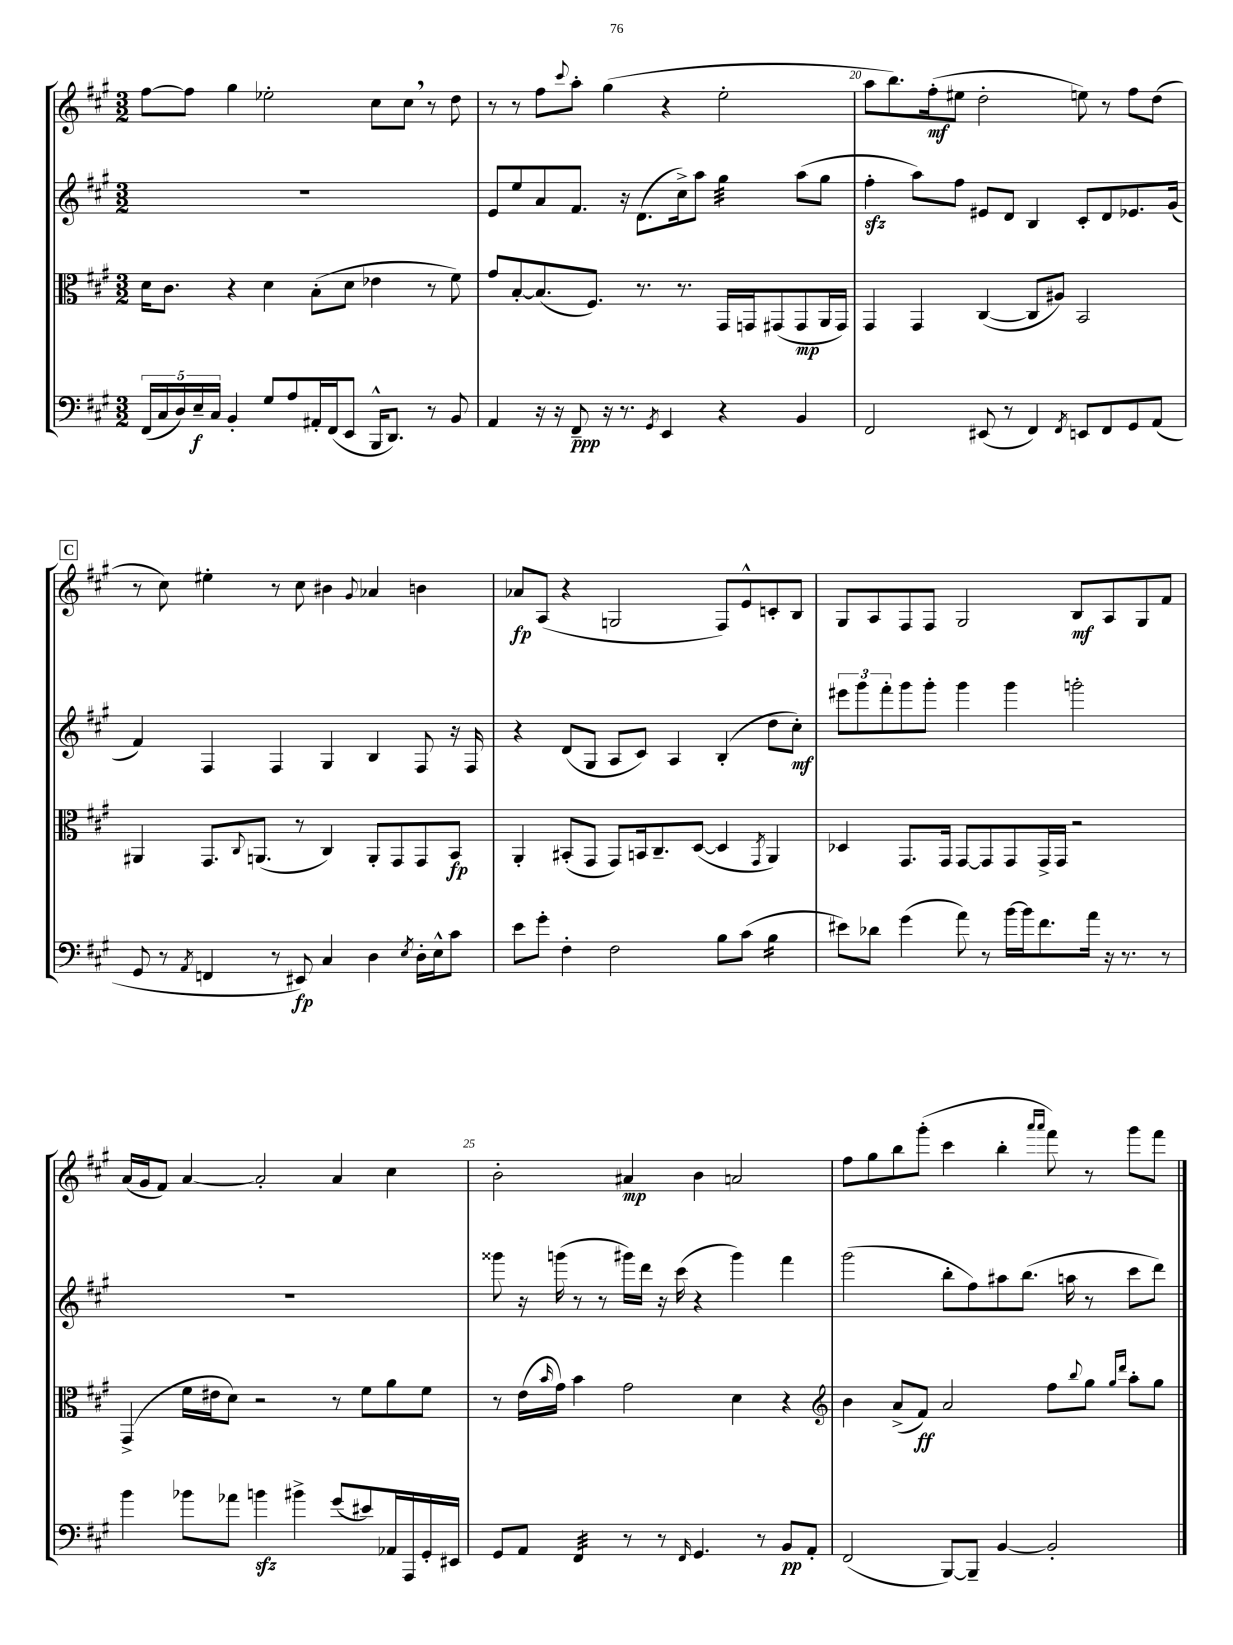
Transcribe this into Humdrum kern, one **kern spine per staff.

**kern	**dynam	**kern	**dynam	**kern	**dynam	**kern	**dynam
*part4	*part4	*part3	*part3	*part2	*part2	*part1	*part1
*staff4	*staff4	*staff3	*staff3	*staff2	*staff2	*staff1	*staff1
*clefF4	*	*clefC3	*	*clefG2	*	*clefG2	*
*k[f#c#g#]	*	*k[f#c#g#]	*	*k[f#c#g#]	*	*k[f#c#g#]	*
*M3/2	*	*M3/2	*	*M3/2	*	*M3/2	*
=18	=18	=18	=18	=18	=18	=18	=18
(20FF#/LL	.	16d\KL	.	1.r	.	[8ff#\L	.
20C#/	.	.	.	.	.	.	.
.	.	8.c#\J	.	.	.	.	.
20D/)	.	.	.	.	.	.	.
.	.	.	.	.	.	8ff#\J]	.
20E~/	f	.	.	.	.	.	.
20C#/JJ	.	.	.	.	.	.	.
4BB'/	.	4r	.	.	.	4gg#\	.
8G#/L	.	4d\	.	.	.	2ee-X'\	.
8A/	.	.	.	.	.	.	.
16AA#X'/L	.	(8B'\L	.	.	.	.	.
(16FF#/J	.	.	.	.	.	.	.
8EE/J	.	8d\J	.	.	.	.	.
16BBB^^/KL	.	4e-X\	.	.	.	8cc#\L	.
8.DD/J)	.	.	.	.	.	.	.
.	.	.	.	.	.	8cc#,\J	.
8r	.	8r	.	.	.	8r	.
8BB/	.	8f#\)	.	.	.	8dd\	.
=19	=19	=19	=19	=19	=19	=19	=19
4AA/	.	8g#/L	.	8e/L	.	8r	.
.	.	[8B'/	.	8ee/	.	8r	.
16r	.	(8.B/]	.	8a/	.	8ff#\L	.
16r	.	.	.	.	.	.	.
.	.	.	.	.	.	8qqccc#/	.
8FF#~/	ppp	.	.	8.f#/J	.	8aa'\J	.
.	.	8.F#/J)	.	.	.	.	.
16r	.	.	.	.	.	(4gg#\	.
8.r	.	.	.	16r	.	.	.
.	.	8.r	.	(8.d\L	.	.	.
8qGG#/	.	.	.	.	.	.	.
4EE/	.	.	.	.	.	4r	.
.	.	8.r	.	16cc#^\k)	.	.	.
.	.	.	.	8aa\J	.	.	.
*	*	*	*	*tremolo	*	*	*
4r	.	16GG#/LL	.	32gg#\LLL	.	2ee'\	.
.	.	.	.	32gg#\	.	.	.
.	.	16GGn/J	.	32gg#\	.	.	.
.	.	.	.	32gg#\	.	.	.
.	.	(8GG#X/	.	32gg#\	.	.	.
.	.	.	.	32gg#\	.	.	.
.	.	.	.	32gg#\	.	.	.
.	.	.	.	32gg#\JJJ	.	.	.
*	*	*	*	*Xtremolo	*	*	*
4BB/	.	8GG#/	mp	(8aa\L	.	.	.
.	.	16AA/L	.	8gg#\J	.	.	.
.	.	16GG#/JJ)	.	.	.	.	.
=20	=20	=20	=20	=20	=20	=20	=20
2FF#/	.	4GG#/	.	4ff#zz'\	.	8aa\L	.
.	.	.	.	.	.	8.bb\)	.
.	.	4GG#/	.	8aa\L)	.	.	.
.	.	.	.	.	.	(16ff#'\k	mf
.	.	.	.	8ff#\J	.	8ee#X\J	.
(8EE#X/	.	([4C#/	.	8e#X/L	.	2dd'\	.
8r	.	.	.	8d/J	.	.	.
4FF#/)	.	8C#/L]	.	4B/	.	.	.
.	.	8A#X/J)	.	.	.	.	.
8qFF#/	.	.	.	.	.	.	.
8EEn/L	.	2BB/	.	8c#'/L	.	8een\)	.
8FF#/	.	.	.	8d/	.	8r	.
8GG#/	.	.	.	8.e-X/	.	8ff#\L	.
(8AA/J	.	.	.	.	.	(8dd\J	.
.	.	.	.	(16g#/Jk	.	.	.
!!LO:LB:g=z
!!LO:REH:place=s1:t=C
=21	=21	=21	=21	=21	=21	=21	=21
8GG#/	.	4AA#X/	.	4f#/)	.	8r	.
8r	.	.	.	.	.	8cc#\)	.
8qAA/	.	.	.	.	.	.	.
4FFn/	.	8.GG#/L	.	4F#/	.	4ee#X'\	.
.	.	8qqC#/	.	.	.	.	.
.	.	(8.AAn/J	.	.	.	.	.
8r	.	.	.	4F#/	.	8r	.
8EE#X/)	fp	8r	.	.	.	8cc#\	.
4C#/	.	4C#/)	.	4G#/	.	4b#X\	.
.	.	.	.	.	.	8qqg#/	.
4D\	.	8AA'/L	.	4B/	.	4a-X/	.
.	.	8GG#/	.	.	.	.	.
8qE/	.	.	.	.	.	.	.
16D'\LL	.	8GG#/	.	8F#/	.	4bn\	.
16E^^\J	.	.	.	.	.	.	.
8c#\J	.	8BB/J	fp	16r	.	.	.
.	.	.	.	16F#/	.	.	.
=22	=22	=22	=22	=22	=22	=22	=22
8e\L	.	4AA'/	.	4r	.	8a-X/L	fp
8g#'\J	.	.	.	.	.	(8A/J	.
4F#'\	.	(8BB#X'/L	.	(8d/L	.	4r	.
.	.	8GG#/J	.	8G#/J	.	.	.
2F#\	.	8GG#/L)	.	8A/L	.	2Gn/	.
.	.	16BBn/k	.	8c#/J)	.	.	.
.	.	8.C#~/	.	.	.	.	.
.	.	.	.	4A/	.	.	.
.	.	([8D/J	.	.	.	.	.
8B\L	.	4D/]	.	(4B'/	.	8F#/L)	.
(8c#\J	.	.	.	.	.	8e^^/	.
.	.	8qGG#/	.	.	.	.	.
*tremolo	*	*	*	*	*	*	*
16B\LL	.	4AA/)	.	8dd\L	.	8cn'/	.
16B\	.	.	.	.	.	.	.
16B\	.	.	.	8cc#'\J)	mf	8B/J	.
16B\JJ	.	.	.	.	.	.	.
*Xtremolo	*	*	*	*	*	*	*
=23	=23	=23	=23	=23	=23	=23	=23
8e#X\L)	.	4D-X/	.	12eee#X\L	.	8G#/L	.
.	.	.	.	12ggg#\	.	.	.
8d-X\J	.	.	.	.	.	8A/	.
.	.	.	.	12fff#'\	.	.	.
(4g#\	.	8.GG#/L	.	8ggg#\	.	8F#/	.
.	.	.	.	8ggg#'\J	.	8F#/J	.
.	.	16GG#/Jk	.	.	.	.	.
8a\)	.	[8GG#/L	.	4ggg#\	.	2G#/	.
8r	.	8GG#/]	.	.	.	.	.
[16b\LL	.	8GG#/	.	4ggg#\	.	.	.
16b\J]	.	.	.	.	.	.	.
8.f#\	.	16GG#^/L	.	.	.	.	.
.	.	16GG#/JJ	.	.	.	.	.
.	.	2r	.	2gggn'\	.	8B/L	mf
16a\Jk	.	.	.	.	.	.	.
16r	.	.	.	.	.	8A/	.
8.r	.	.	.	.	.	.	.
.	.	.	.	.	.	8G#/	.
8r	.	.	.	.	.	8f#/J	.
!!LO:LB:g=z
=24	=24	=24	=24	=24	=24	=24	=24
4b\	.	(4GG#^/	.	1.r	.	(16a/LL	.
.	.	.	.	.	.	16g#/J	.
.	.	.	.	.	.	8f#/J)	.
8b-X\L	.	16f#\LL	.	.	.	[4a/	.
.	.	16e#X\J	.	.	.	.	.
8a-X\J	.	8d\J)	.	.	.	.	.
4bnzz\	.	2r	.	.	.	2a'/]	.
4b#X^\	.	.	.	.	.	.	.
(8g#/L	.	8r	.	.	.	4a/	.
8e#X/)	.	8f#\L	.	.	.	.	.
16AA-X/L	.	8a\	.	.	.	4cc#\	.
16AAA/	.	.	.	.	.	.	.
16GG#'/	.	8f#\J	.	.	.	.	.
16EE#X/JJ	.	.	.	.	.	.	.
=25	=25	=25	=25	=25	=25	=25	=25
8GG#/L	.	8r	.	8ggg##X\	.	2b'\	.
8AA/J	.	(16e\LL	.	16r	.	.	.
.	.	16qqb/	.	.	.	.	.
.	.	16g#\JJ)	.	(16gggn\	.	.	.
*tremolo	*	*	*	*	*	*	*
32FF#/LLL	.	4b\	.	8r	.	.	.
32FF#/	.	.	.	.	.	.	.
32FF#/	.	.	.	.	.	.	.
32FF#/	.	.	.	.	.	.	.
32FF#/	.	.	.	8r	.	.	.
32FF#/	.	.	.	.	.	.	.
32FF#/	.	.	.	.	.	.	.
32FF#/JJJ	.	.	.	.	.	.	.
*Xtremolo	*	*	*	*	*	*	*
8r	.	2g#\	.	16ggg#X\LL)	.	4a#X/	mp
.	.	.	.	16ddd\JJ	.	.	.
8r	.	.	.	16r	.	.	.
.	.	.	.	(16ccc#\	.	.	.
16qqFF#/	.	.	.	.	.	.	.
4.GG#/	.	.	.	4r	.	4b\	.
.	.	4d\	.	4ggg#\)	.	2an/	.
8r	.	.	.	.	.	.	.
8BB/L	pp	4r	.	4fff#\	.	.	.
8AA'/J	.	.	.	.	.	.	.
=26	=26	=26	=26	=26	=26	=26	=26
*	*	*clefG2	*	*	*	*	*
(2FF#/	.	4b\	.	(2ggg#\	.	8ff#\L	.
.	.	.	.	.	.	8gg#\	.
.	.	(8a^/L	.	.	.	8bb\	.
.	.	8f#/J)	ff	.	.	(8ggg#'\J	.
[8BBB/L)	.	2a/	.	8bb'\L	.	4ccc#\	.
8BBB~/J]	.	.	.	8ff#\)	.	.	.
[4BB/	.	.	.	8aa#X\	.	4bb'\	.
.	.	.	.	(8.bb\J	.	.	.
.	.	.	.	.	.	16qqaaa/LL	.
.	.	.	.	.	.	16qqaaa/JJ	.
2BB'/]	.	8ff#\L	.	.	.	8fff#\)	.
.	.	.	.	16aan\	.	.	.
.	.	8qqbb/	.	.	.	.	.
.	.	8gg#\J	.	8r	.	8r	.
.	.	16qqgg#/LL	.	.	.	.	.
.	.	16qqddd/JJ	.	.	.	.	.
.	.	8aa'\L	.	8ccc#\L	.	8ggg#\L	.
.	.	8gg#\J	.	8ddd\J)	.	8fff#\J	.
==	==	==	==	==	==	==	==
*-	*-	*-	*-	*-	*-	*-	*-
